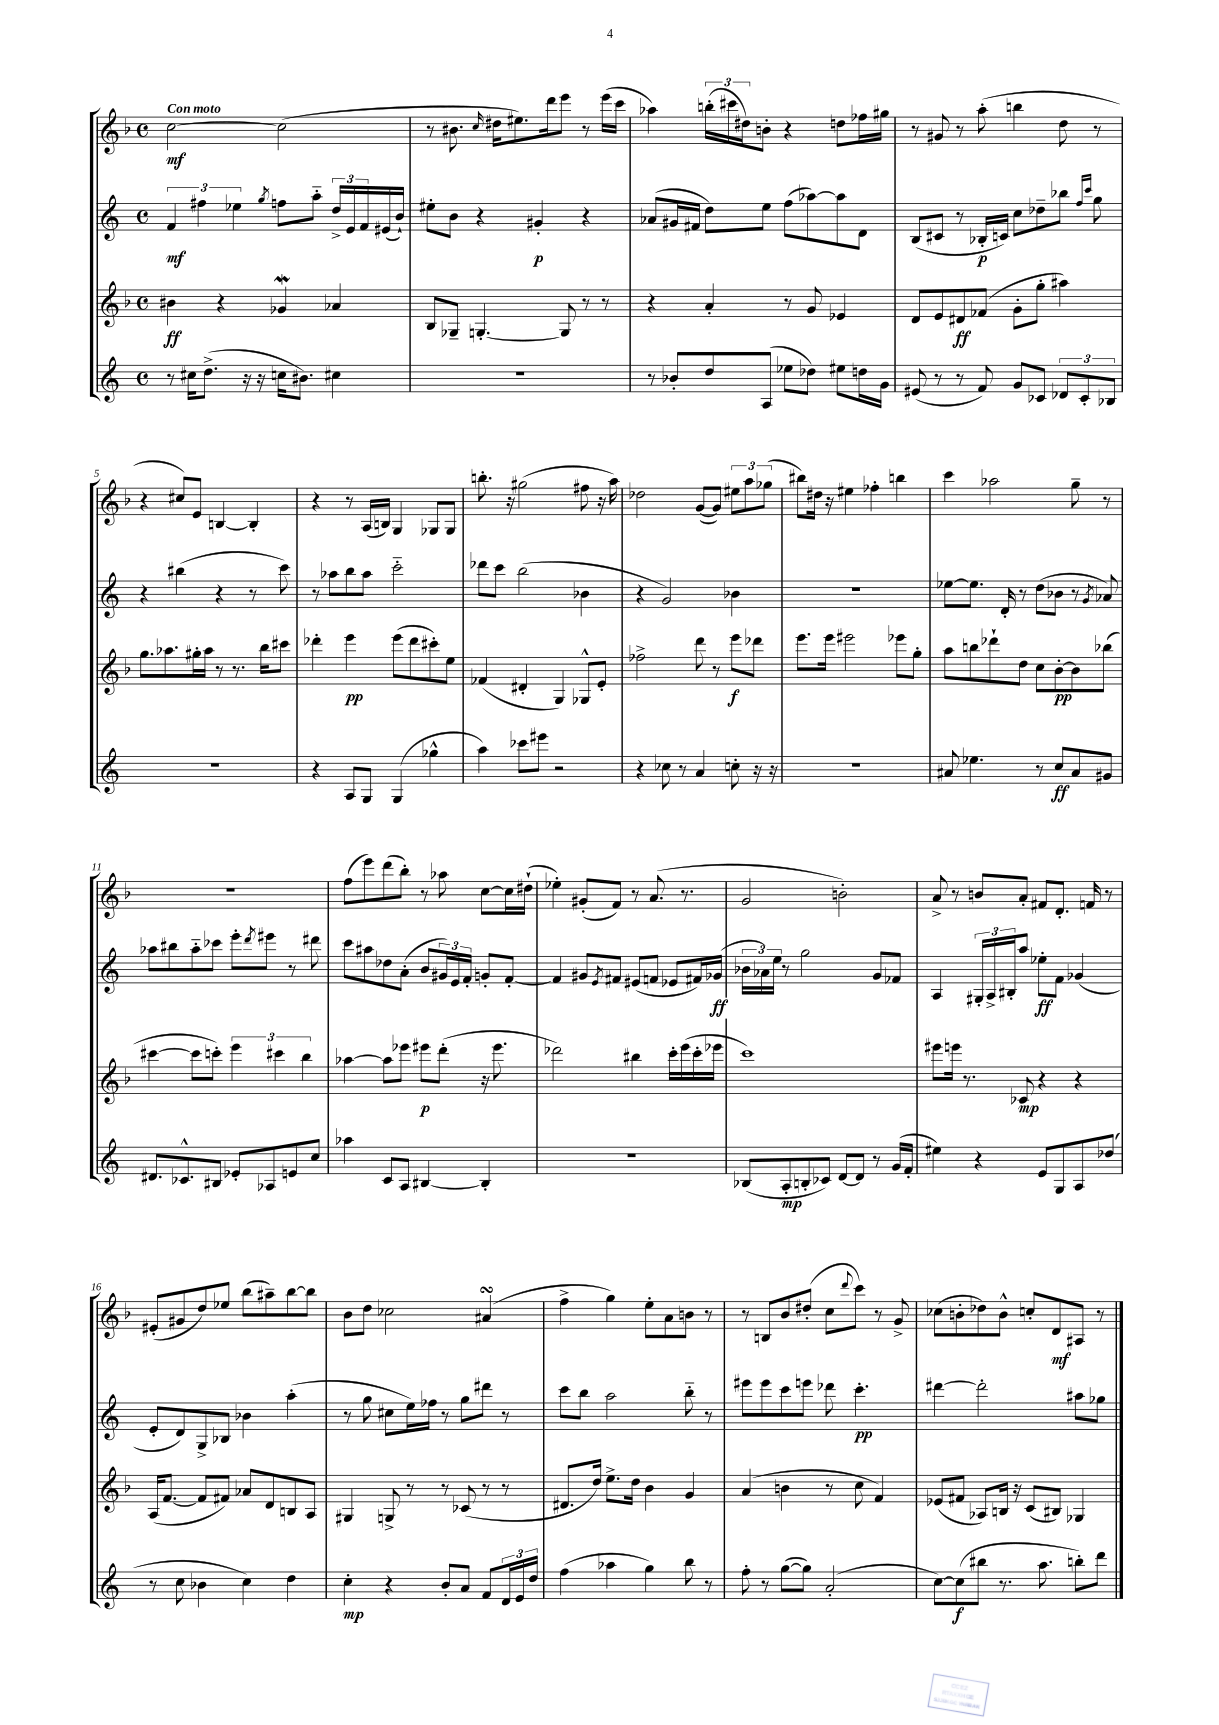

**kern	**kern	**kern	**kern
*staff4	*staff3	*staff2	*staff1
*clefG2	*clefG2	*clefG2	*clefG2
*k[]	*k[b-]	*k[]	*k[b-]
*M4/4	*M4/4	*M4/4	*M4/4
*met(c)	*met(c)	*met(c)	*met(c)
8r	4b#	6f	[2cc
16cc#	.	.	.
.	.	6ff#	.
(8.dd^	.	.	.
.	4r	.	.
.	.	6ee-	.
16r	.	.	.
16r	.	.	.
.	.	8qgg	.
16cc	4g-	8ff	(2cc]
8.b#)	.	.	.
.	.	8aa'~	.
4cc#	4a-	24dd^	.
.	.	24e	.
.	.	24f	.
.	.	(16e#	.
.	.	16b`)	.
=	=	=	=
1r	8B-	8ee#'	8r
.	8G-~	8b	8.b#
.	[4.G'	4r	.
.	.	.	16qqcc
.	.	.	16dd#
.	.	.	8.ee#)
.	.	4g#'	.
.	.	.	16ddd
.	8G]	.	8eee
.	8r	4r	8r
.	8r	.	(16eee
.	.	.	16ccc
=	=	=	=
8r	4r	(8a-	4aa-)
8b-'	.	16g#	.
.	.	16f#	.
8dd	4a'	8dd)	(24bb'
.	.	.	24ccc#
.	.	.	24dd#)
(8A	.	8ee	8b'
8ee-	8r	(8ff	4r
8dd-)	8g	[8aa-)	.
8ee#	4e-	8aa-]	8dd
16dd	.	8d	16ff-
16g	.	.	16gg#
=	=	=	=
(8e#	8d	(8B	8r
8r	8e	8c#	8g#
8r	8d#	8r	8r
8f)	(8f-	16B-'	(8aa'
.	.	16c)	.
8g	8g'	8cc	4bb
8c-	8gg'	8dd-~	.
12d-	4aa#)	8bb-	8dd
12c-'	.	.	.
.	.	16qqff	.
.	.	16qqccc	.
.	.	8gg	8r
12B-	.	.	.
=	=	=	=
1r	8.gg	4r	4r
.	8.aa-	.	.
.	.	(4bb#	8cc#)
.	16gg#'	.	8e
.	16aa-	.	.
.	8r	4r	[4B
.	8.r	.	.
.	.	8r	4B']
.	16bb-	.	.
.	8ccc#	8ccc)	.
=	=	=	=
4r	4ddd-'	8r	4r
.	.	8aa-	.
8A	4eee	8bb	8r
8G	.	8aa-	(16A
.	.	.	16B)
(4G	(8eee	2ccc'~	4G
.	8ddd-	.	.
4gg-^^	8ccc#')	.	8G-
.	8ee	.	8G-
=	=	=	=
4aa)	(4f-	8ddd-	8.bb'
.	.	8ccc	.
.	.	.	16r
8ccc-	4d#'	(2bb	(2gg#
8eee#	.	.	.
2r	4G)	.	.
.	8G-^^	4b-	8ff#
.	8e'	.	16r
.	.	.	16aa)
=	=	=	=
4r	2ff-^	4r	2dd-
8cc-	.	2g)	.
8r	.	.	.
4a	8ddd	.	([8g
.	8r	.	8g])
8cc'	8eee	4b-	12ee#
.	.	.	12aa
16r	8ddd-	.	.
.	.	.	(12gg-
16r	.	.	.
=	=	=	=
1r	8.eee	1r	8bb#)
.	.	.	16dd#
.	16eee	.	16r
.	2eee#	.	4ee#
.	.	.	4ff-'
.	8eee-	.	4bb
.	8gg'	.	.
=	=	=	=
8a#	8aa	[8ee-	4ccc
4.ee-	8bb	8.ee-]	.
.	8ddd-`	.	2aa-
.	.	16d'	.
.	8dd	8r	.
8r	8cc	(8dd	.
8cc	[8b-'	8b-	.
8a#	8b-]	8r	8gg~
.	.	8qg	.
8g#	(8bb-	8a-)	8r
=	=	=	=
8.d#	[4ccc#	8aa-	1r
.	.	8bb#	.
8.c-^^	.	.	.
.	8ccc#]	8aa-'~	.
8B#	8ccc')	8ccc-	.
8e-'	6eee	8eee'	.
.	.	8qddd	.
8A-	.	8eee#	.
.	6ccc#	.	.
8e	.	8r	.
.	6bb-	.	.
8cc	.	8ddd#	.
=	=	=	=
4aa-	[4aa-	8ccc	(8ff
.	.	8aa#	8eee)
8c	8aa-]	8dd-	(8ddd
8A	8eee-	(8a'	8bb-')
[4B#	8eee#	8b	8r
.	(8ddd'	24g#)	8aa-
.	.	24e	.
.	.	24f'	.
4B#']	16r	8g'	[8cc
.	8.eee#	.	.
.	.	[8f'	16cc]
.	.	.	(16dd#`
=	=	=	=
1r	2ddd-)	4f]	4ee-')
.	.	8g#	(8g#'
.	.	8qe	.
.	.	8f#	8f)
.	4bb#	(8e#	8r
.	.	8f	(8.a
.	16ccc'	8e-	.
.	(16eee	.	8.r
.	16ccc'	16f#)	.
.	16eee-	(16g-	.
=	=	=	=
(8B-	1ccc)	24b-	2g
.	.	24a-)	.
.	.	24ee	.
8A'	.	8r	.
8B'	.	2gg	.
8c-)	.	.	.
[8d	.	.	2b')
8d]	.	.	.
8r	.	8g	.
(16g	.	8f-	.
16f'	.	.	.
=	=	=	=
4ee#)	8eee#	4A	8a^
.	16eee	.	8r
.	8.r	.	.
4r	.	24G#'	8b
.	.	24A^	.
.	.	24B#'	.
.	8c-	8aa	8a'
8e	4r	8ee-'	8f#
8G	.	8f	8.d'
8A	4r	(4g-	.
.	.	.	16f
(8dd-	.	.	8r
=	=	=	=
8r	(16A	8e'	(8e#'
.	[8.f	.	.
8cc	.	8d)	8g#
4b-	8f]	8G^	8dd)
.	8f#)	8B-	8ee-
4cc)	8a-	4b-	(8bb-
.	8d	.	8aa#~)
4dd	8B	(4aa'	[8bb-
.	8A	.	8bb-]
=	=	=	=
4cc'	4G#	8r	8b-
.	.	8gg	8dd
4r	8G^	8cc#	2cc-
.	8r	16ee)	.
.	.	16ff-	.
8b'	8r	8r	.
8a	(8c-	8gg	.
8f	8r	8ddd#	(4a#
24d	8r	8r	.
24e	.	.	.
24dd	.	.	.
=	=	=	=
(4ff	8.d#	8ccc	4ff^
.	.	8bb	.
.	16dd)	.	.
4aa-	8.ee^	2aa	4gg)
.	16dd	.	.
4gg)	4b-	.	8ee'
.	.	.	8a
8bb	4g	8bb'~	8b
8r	.	8r	8r
=	=	=	=
8ff'	(4a	8eee#	8r
8r	.	8eee#	8B
([8gg	4b	8ccc	8b-
8gg])	.	8eee	(8dd#'
(2a'	8r	8ddd-	8cc
.	.	.	8qqddd
.	8cc	4.ccc'	8ccc)
.	4f)	.	8r
.	.	.	8g^
=	=	=	=
[8cc)	(8e-	[4ddd#	(8cc-
(8cc]	8f#	.	8b'
8bb#	8A-)	2ddd#']	8dd-)
8.r	16B	.	8b^^
.	16r	.	.
.	(8c	.	8cc'
8.aa	.	.	.
.	8B#)	.	8d
8bb')	4G-	8aa#	8A#
8ddd	.	8gg-	8r
==	==	==	==
*-	*-	*-	*-
